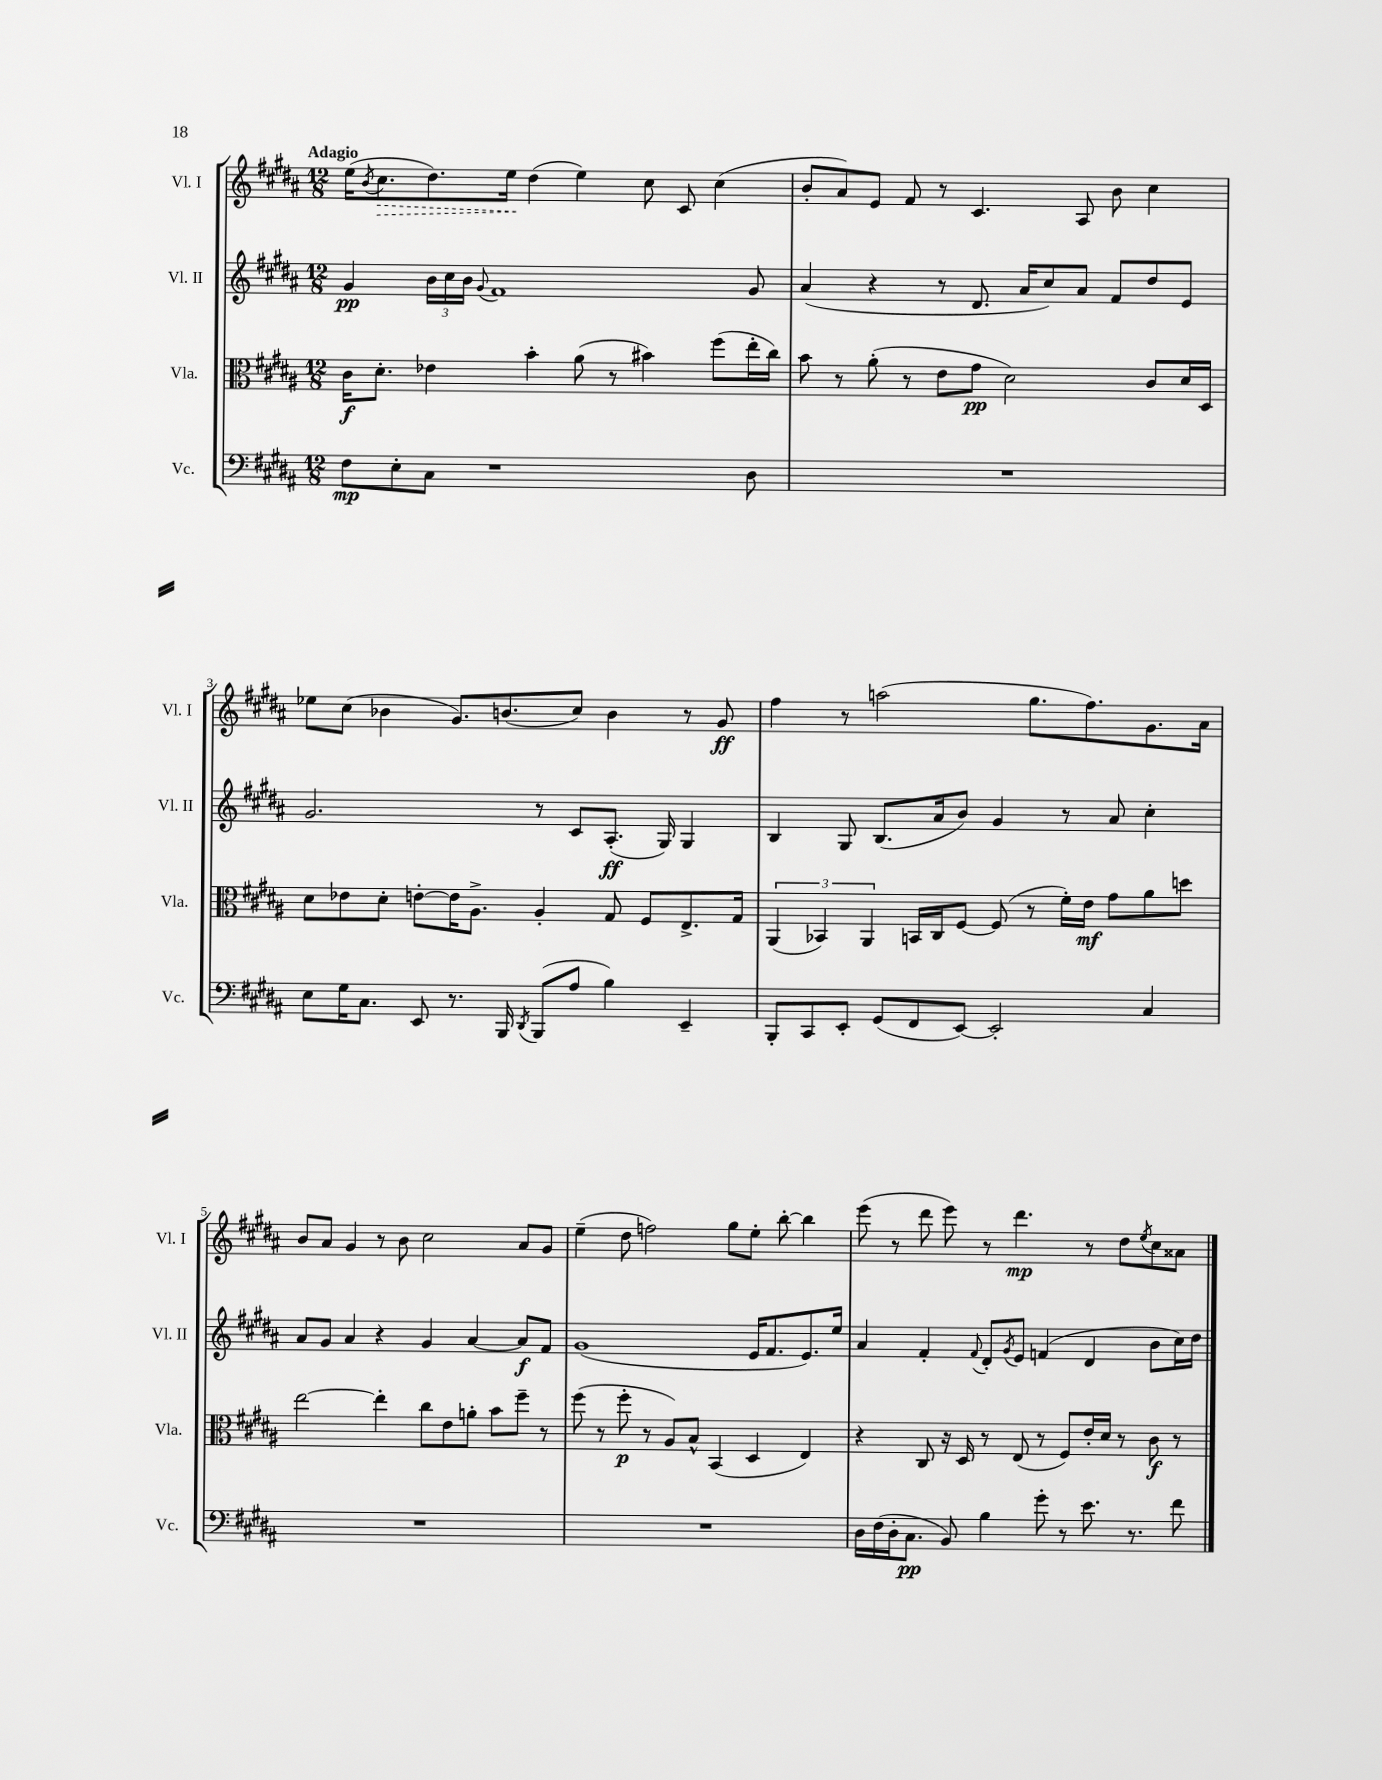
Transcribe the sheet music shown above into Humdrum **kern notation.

**kern	**kern	**kern	**kern
*staff4	*staff3	*staff2	*staff1
*clefF4	*clefC3	*clefG2	*clefG2
*k[f#c#g#d#a#]	*k[f#c#g#d#a#]	*k[f#c#g#d#a#]	*k[f#c#g#d#a#]
*M12/8	*M12/8	*M12/8	*M12/8
8F#	16c#	4g#	(16ee
.	.	.	8qb
.	8.d#'	.	8.cc#
8E'	.	.	.
8C#	4e-	24b	8.dd#)
.	.	24cc#	.
.	.	24b	.
.	.	8qqg#	.
1r	.	1f#	.
.	.	.	16ee
.	4b'	.	(4dd#
.	(8a#	.	4ee)
.	8r	.	.
.	4b#)	.	8cc#
.	.	.	8c#
.	(8ff#	.	(4cc#
8D#	16ee'	8g#	.
.	16cc#)	.	.
=	=	=	=
1.r	8b	(4a#	8b'
.	8r	.	8a#)
.	(8a#'	4r	8e
.	8r	.	8f#
.	8e	8r	8r
.	8g#	8.d#	4.c#
.	2d#)	.	.
.	.	16a#	.
.	.	8cc#)	.
.	.	8a#	8A#
.	.	8f#	8b
.	8c#	8dd#	4cc#
.	16d#	8e	.
.	16D#	.	.
=	=	=	=
8E	8d#	2.g#	8ee-
16G#	8e-	.	(8cc#
8.C#	.	.	.
.	8d#'	.	4b-
8EE	[8e'	.	.
8.r	16e]	.	8.g#)
.	8.A#^	.	.
16BBB	.	.	(8.b
8qDD#	.	.	.
(8BBB	4A#'	8r	.
8A#	.	8c#	8cc#)
4B)	8G#	(8.A#'	4b
.	8F#	.	.
.	.	16G#)	.
4EE~	8.E^	4G#	8r
.	.	.	8g#
.	16G#	.	.
=	=	=	=
8BBB'	(6AA#	4B	4ff#
8CC#	.	.	.
.	6BB-)	.	.
8EE'	.	8G#	8r
.	6AA#	.	.
(8GG#	.	(8.B	(2aa
8FF#	16BB	.	.
.	16C#	16a#	.
[8EE)	[8F#	8b)	.
2EE']	(8F#]	4g#	.
.	8r	.	8.gg#
.	16f#')	8r	.
.	16e	.	8.ff#)
.	8g#	8a#	.
4C#	8a#	4cc#'	8.g#
.	8dd	.	.
.	.	.	16a#
=	=	=	=
1.r	[2ee	8a#	8b
.	.	8g#	8a#
.	.	4a#	4g#
.	4ee']	4r	8r
.	.	.	8b
.	8cc#	4g#	2cc#
.	8e	.	.
.	8a'	[4a#	.
.	8b	.	.
.	8ff#~	8a#]	8a#
.	8r	8f#	8g#
=	=	=	=
1.r	(8ff#	(1g#	(4ee~
.	8r	.	.
.	8ff#'	.	8dd#
.	8r	.	2ff)
.	8A#)	.	.
.	8B^^	.	.
.	(4BB	.	.
.	.	.	8gg#
.	4D#	16e	8ee'
.	.	8.f#	.
.	.	.	[8bb'
.	4E)	8.e)	4bb]
.	.	16ee	.
=	=	=	=
16D#	4r	4a#	(8eee
(16F#	.	.	.
16D#'	.	.	8r
8.C#	.	.	.
.	8C#	4f#'	8ddd#
8BB)	16r	.	8eee)
.	16D#	.	.
.	.	8qqf#	.
4B	8r	8d#'	8r
.	.	8qg#	.
.	(8E	8e	4.ddd#
8g#'	8r	(4f	.
8r	8F#)	.	.
8.e	16e'	4d#	8r
.	16d#	.	.
.	8r	.	8dd#
8.r	.	.	.
.	.	.	8qee
.	8c#	8b	8cc#
8f#	8r	16cc#)	8a##
.	.	16dd#	.
==	==	==	==
*-	*-	*-	*-
